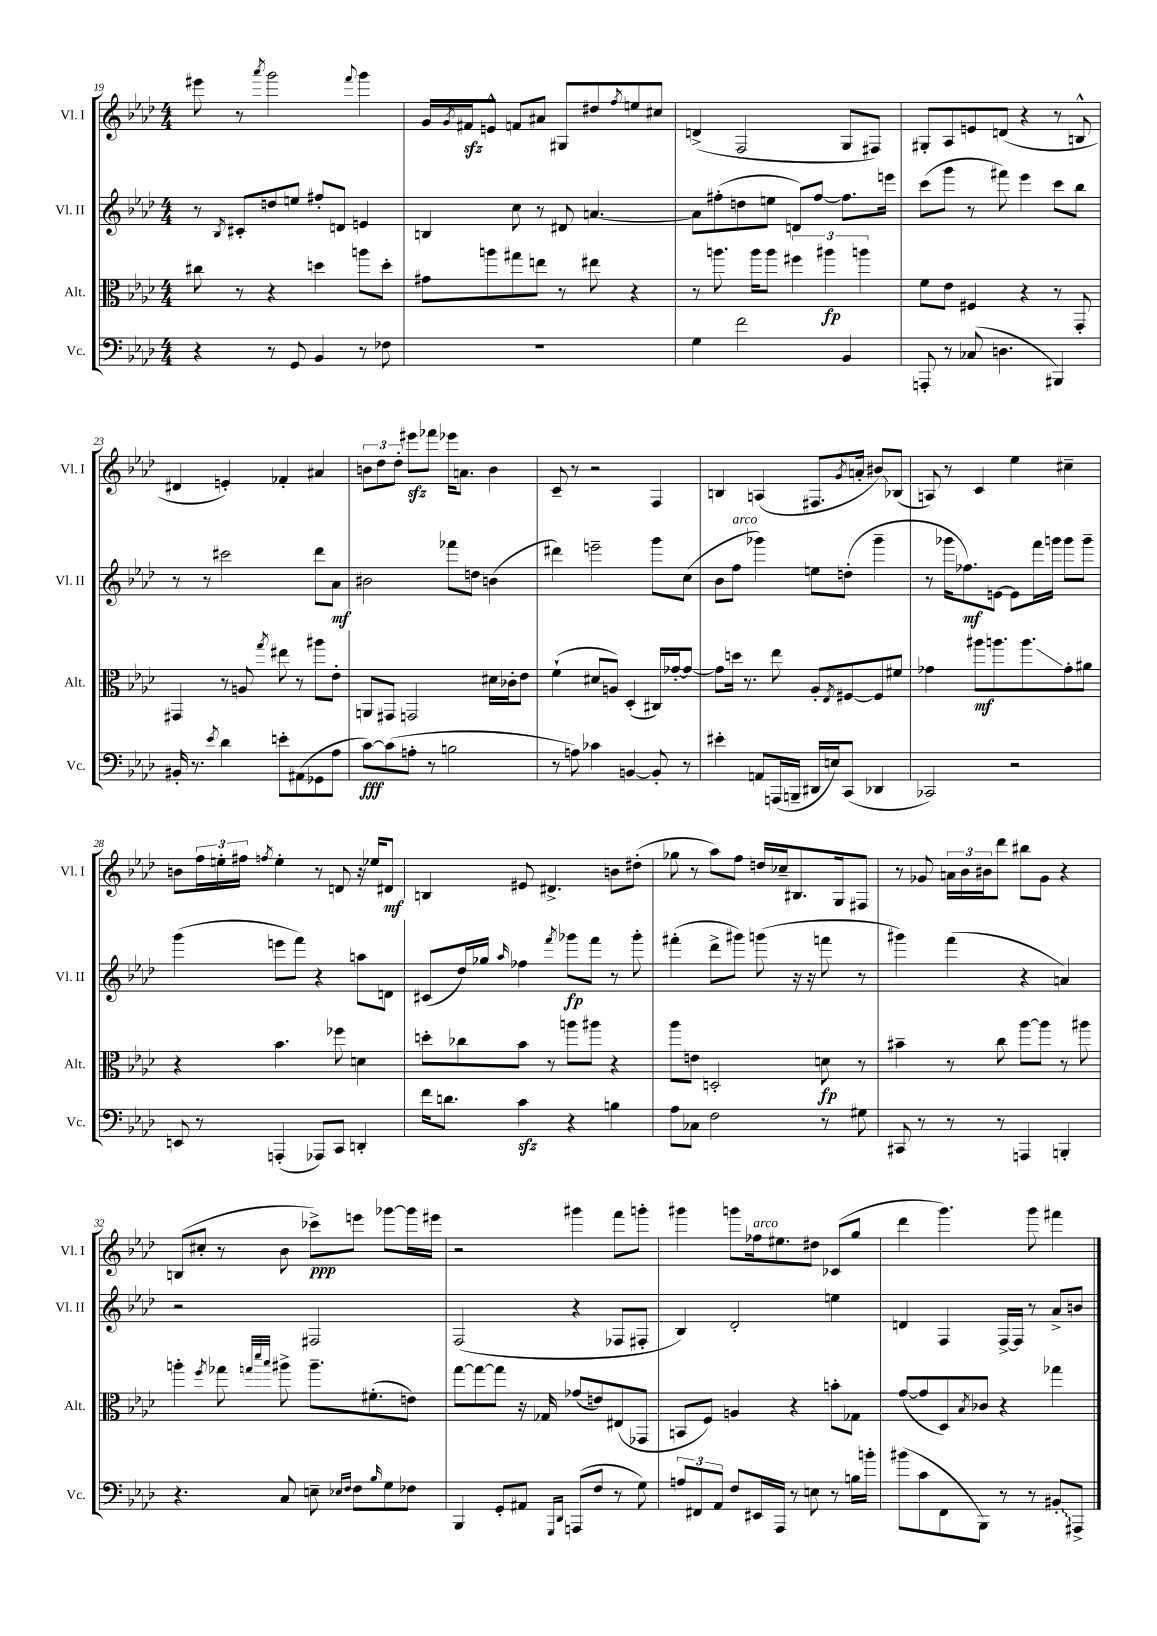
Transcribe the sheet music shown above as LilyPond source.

<<
\new StaffGroup <<
\new Staff = "s0" \with { instrumentName = "Vl. I" shortInstrumentName = "Vl. I" } {
    \clef treble \key aes \major \numericTimeSignature \time 4/4
    eis'''8 r8 \acciaccatura { aes'''8 } g'''2 \appoggiatura { f'''8 } g'''4 |
    g'16 \acciaccatura { g'8 } fis'16\sfz e'8-^ f'8 ais'8 gis8 dis''8 \acciaccatura { f''8 } e''8 cis''8 |
    d'4->( f2 g8 fis8) |
    gis8-. aes8 e'8 d'8( r4 r8 b8-^ |
    dis'4 e'4-.) fes'4-. ais'4 |
    \tuplet 3/2 { b'8 des''8 des''8-. } eis'''8\sfz fes'''8 ees'''16 a'8. b'4 |
    c'8-- r8 r2 f4 |
    b4 a4( fis8. \acciaccatura { g'8 } a'16-. bis'8\glissando) bes8( |
    a8) r8 c'4 ees''4 cis''4-- |
    b'8 \tuplet 3/2 { f''16 e''16-. fis''16 } \acciaccatura { f''8 } e''4-. r8 d'8 r16 ees''16 dis'8\mf |
    b4 eis'8 dis'4.-> b'8 dis''8-.( |
    ges''8 r8 aes''8) f''8 d''16 ces''16-- bis8. g16 fis8 |
    r8 ges'8 \tuplet 3/2 { a'16 bes'16 bis'16 } des'''8 bis''8 ges'8 r4 |
    b8( cis''8-. r8 bes'8 ces'''8->\ppp) e'''8 ges'''8~ ges'''16 eis'''16 |
    r2 gis'''4 f'''8 g'''8-. |
    gis'''4 g'''8 fes''16^\markup { \italic "arco" } eis''8. dis''8 ces'8( g''8 |
    des'''4 g'''4.) g'''8 fis'''4 \bar "|." |
}
\new Staff = "s1" \with { instrumentName = "Vl. II" shortInstrumentName = "Vl. II" } {
    \clef treble \key aes \major \numericTimeSignature \time 4/4
    r8 \acciaccatura { bes8 } cis'8-. d''8 e''8 fis''8-. d'8 e'4 |
    b4 c''8 r8 dis'8 a'4.~ |
    a'8 fis''8-.( d''8 e''8 d'8) fis''8~ fis''8. e'''16 |
    c'''8( g'''8 r8 fis'''8) ees'''4 c'''8 bes''8 |
    r8 r8 cis'''2 des'''8 aes'8\mf |
    bis'2 fes'''8 d''8 b'4( |
    dis'''4) e'''2-- g'''8 c''8( |
    bes'8 f''8^\markup { \italic "arco" } ges'''4) e''8 d''8-.( ges'''4-- |
    r8 ges'''16 fes''8.\mf) e'8~ e'8 f'''16 g'''16 g'''8 g'''8-- |
    g'''4( e'''8 f'''8) r4 a''8 d'8 |
    cis'8( des''16) ges''16 \grace { aes''16 } fes''4 \acciaccatura { f'''8 } ges'''8\fp f'''8 r8 ges'''8-. |
    fis'''4-.( des'''8-> gis'''8) g'''8( r16 r16 f'''8 r8 |
    gis'''4) f'''4( r4 a'4) |
    r2 fis2 |
    f2( r4 fes8 fis8-. |
    bes4) des'2-. e''4 |
    d'4 f4 f16~-> f16 r8 aes'8-> b'8 \bar "|." |
}
\new Staff = "s2" \with { instrumentName = "Alt." shortInstrumentName = "Alt." } {
    \clef alto \key aes \major \numericTimeSignature \time 4/4
    cis''8 r8 r4 d''4 a''8 d''8-. |
    gis'8 a''8 gis''8 e''8 r8 eis''8 r4 |
    r8 a''8. a''16 a''8 \tuplet 3/2 { fis''4 ais''4\fp a''4 } |
    f'8 ees'8 fis4 r4 r8 g,8-. |
    gis,4 r8 a8 \acciaccatura { g''8 } eis''8 r8 ais''8 ees'8-. |
    a,8 gis,8 g,2 dis'16 ces'16-. ees'8 |
    f'4-!( dis'8 a8) des4-.( cis16) ges'16~-. ges'8~ |
    ges'8 d''16 r8. ees''8 aes8-. \acciaccatura { ees8 } fis8~ fis8 fis'8 |
    ges'4 ais''8\mf a''8. a''8.\glissando ges'8-. ais'8 |
    r4 bes'4. fes''8 d'4 |
    d''8-. ces''8 bes'8 r8 a''8 ais''8 r4 |
    aes''8 e'8 d2-. d'8\fp r8 |
    bis'4-- r8 c''8 aes''8~ aes''8 r8 ais''8 |
    a''4-. \acciaccatura { f''8 } ges''8 \grace { g''32 des'''32 bes''32 } ais''8-> ais''8.-- fis'8.-.( e'8) |
    g''8~ g''8~ g''8 r16 ges16 ges'8( e'8) eis8( ges,8 |
    b,8 f8) a4 r4 b'8-. ges8 |
    g'8~( g'8 des8) \acciaccatura { bes8 } ces'8 r4 ges''4 \bar "|." |
}
\new Staff = "s3" \with { instrumentName = "Vc." shortInstrumentName = "Vc." } {
    \clef bass \key aes \major \numericTimeSignature \time 4/4
    r4 r8 g,8 bes,4 r8 fes8 |
    R1 |
    g4 f'2 bes,4 |
    a,,8-. r8 ces8( d4. bis,,4) |
    bis,16-. r8. \acciaccatura { ees'8 } des'4 e'8-. ais,8( ges,8 aes8 |
    c'8~\fff) c'8( a8-. r8 b2 |
    r8 a8) ces'4 b,4~ b,8-. r8 |
    eis'4-. a,8 a,,16( b,,16-- dis,16 e16) c,8( des,4 |
    ces,2) r2 |
    e,8 r8 a,,4-.( aes,,8) c,8 d,4-. |
    f'16 d'8. c'4\sfz r4 b4 |
    aes8 ces8 f2 r8 gis8 |
    cis,8 r8 r8 r8 a,,4 b,,4-. |
    r4. c8 e8-- \grace { ees16 f16 } f8 \grace { bes16 } g8 fes8 |
    bes,,4 g,8-. ais,8 \grace { g,,16 des,16 } a,,8( f8 r8 g8) |
    \tuplet 3/2 { a8 fis,8 aes,8 } f8 eis,16 aes,,16 r8 e8 r8 b16 b'16-. |
    bis'8( c'8 f,8 bes,,8) r8 r8 \once \override Glissando.style = #'zigzag bis,8-.\glissando ais,,8-> \bar "|." |
}
>>
>>
\layout { \context { \Score currentBarNumber = #19 } }
